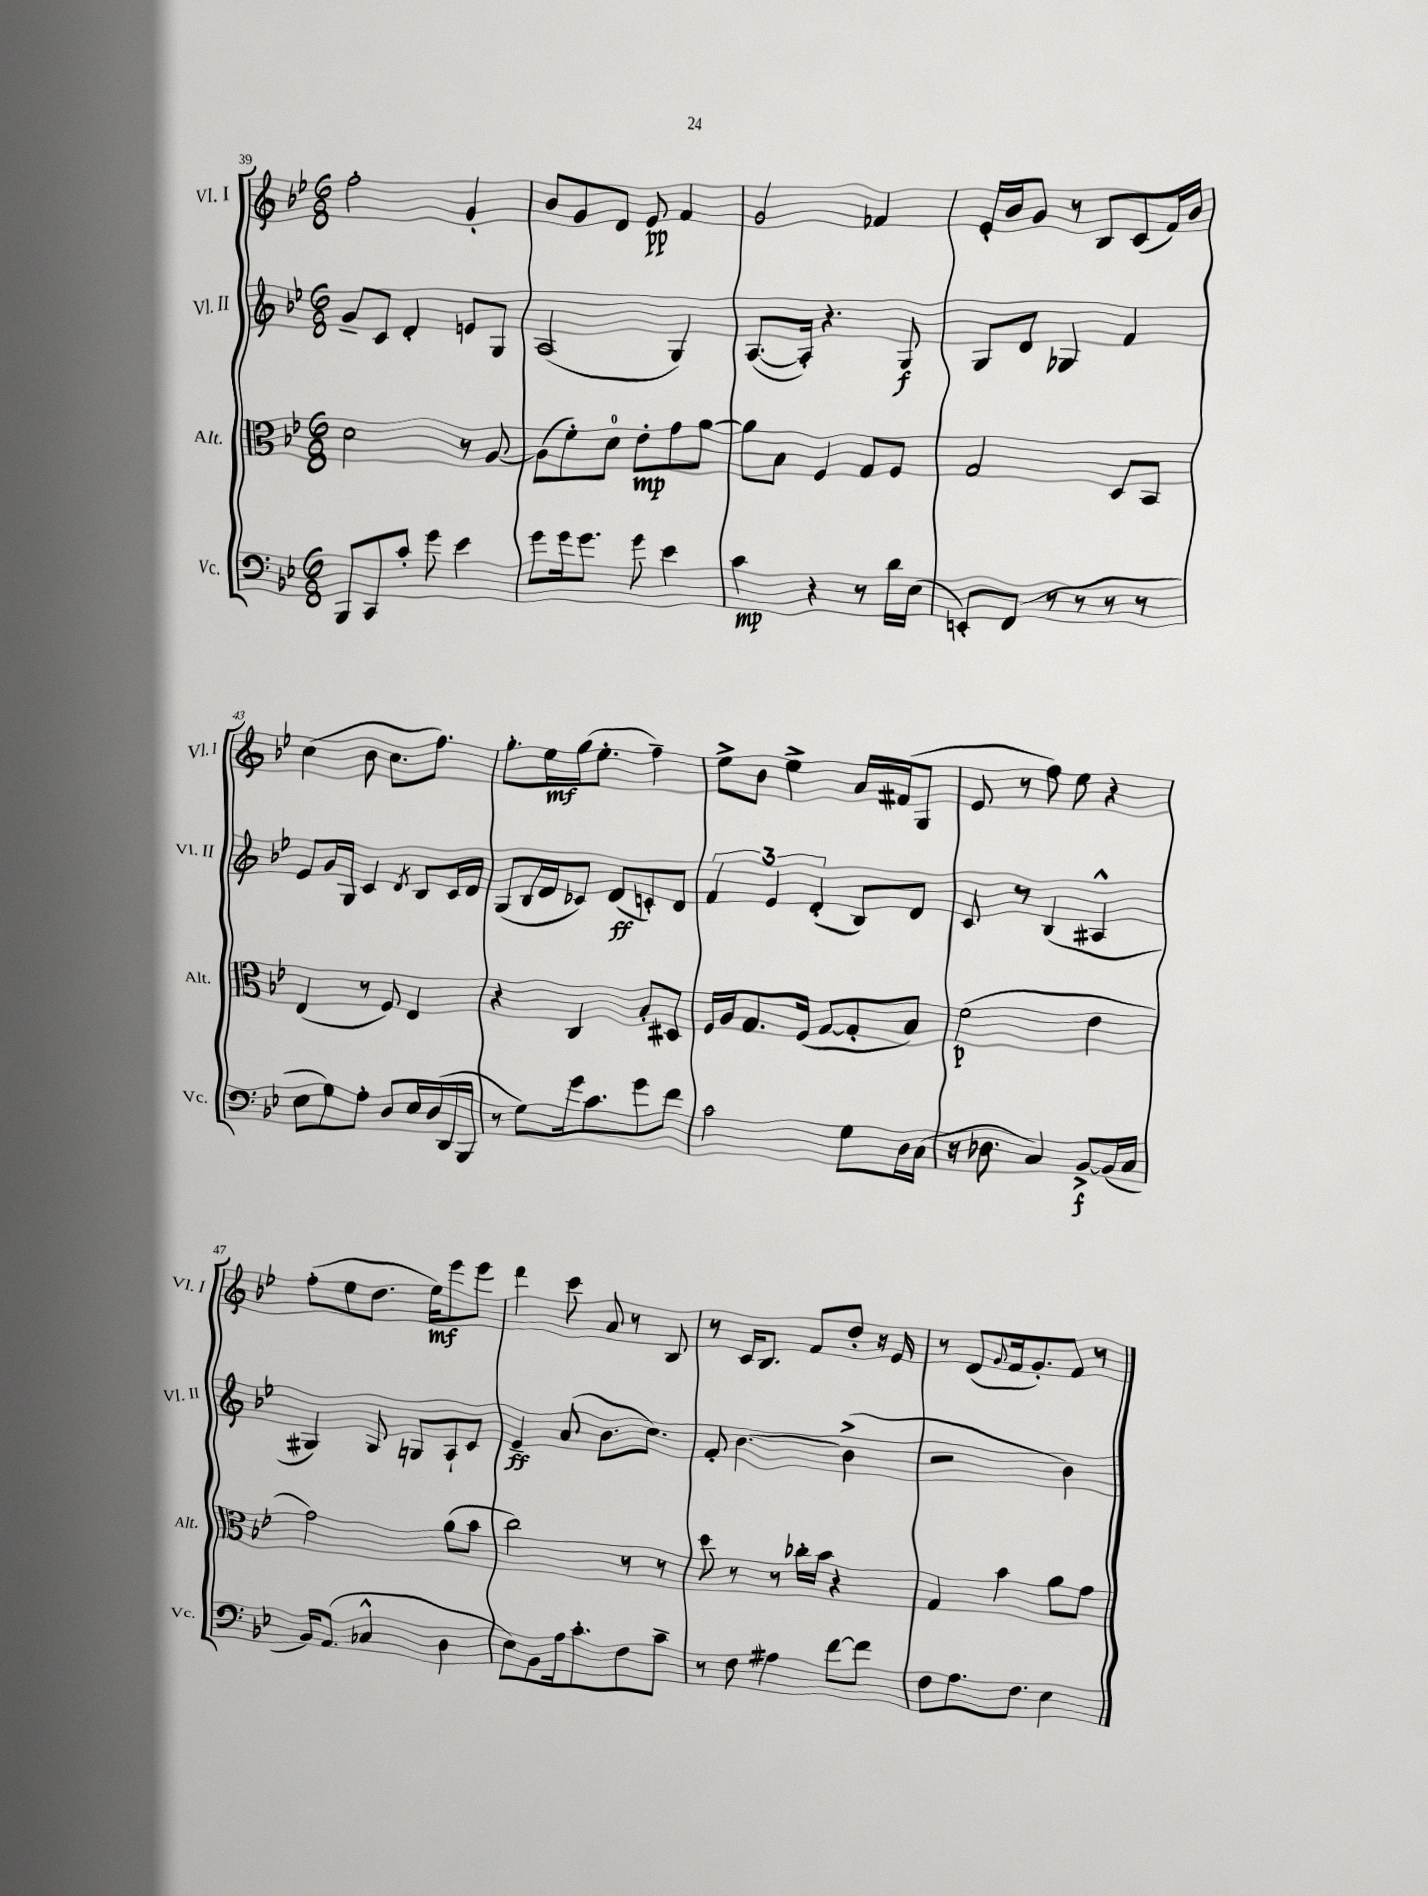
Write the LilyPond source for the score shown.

<<
\new StaffGroup <<
\new Staff = "s0" \with { instrumentName = "Vl. I" shortInstrumentName = "Vl. I" } {
    \clef treble \key bes \major \numericTimeSignature \time 6/8
    f''2-. g'4-. |
    bes'8 g'8 d'8 ees'8\pp f'4 |
    g'2 fes'4 |
    ees'16-. bes'16 g'8 r8 bes8 c'8( f'16) bes'16 |
    c''4( bes'8 c''8. f''8.) |
    g''8.-. ees''16\mf g''16( ees''8.-. f''4--) |
    ees''8-> bes'8 ees''4-> a'16 fis'16( g8 |
    ees'8 r8 f''8) ees''8 r4 |
    f''8-.( ees''8 d''8. ees''16\mf) ees'''8 ees'''8 |
    d'''4 c'''8 a'8 r8 bes8 |
    r8 c'16 bes8. f'8 d''8-. r16 ees'16 |
    r8 d'8( \appoggiatura { g'8 } f'16 g'8.-.) f'8 r8 \bar "|." |
}
\new Staff = "s1" \with { instrumentName = "Vl. II" shortInstrumentName = "Vl. II" } {
    \clef treble \key bes \major \numericTimeSignature \time 6/8
    g'8-- c'8 d'4-. e'8 g8 |
    a2( g4) |
    a8.~( a16-.) r4. g8\f |
    g8 d'8 ges4 f'4 |
    ees'8 g'16 g16 c'4 \acciaccatura { d'8 } bes8 c'16 d'16 |
    g8( bes16 d'16 ces'8) d'8\ff( c'8-.) d'8 |
    \tuplet 3/2 { f'4 ees'4 d'4-.( } bes8) d'8 |
    c'8 r8 bes4( ais4-^ |
    gis4) gis8 g8 a8-! c'8 |
    ees'4--\ff a'8( bes'8. c''8.) |
    f'8-. bes'4.~ bes'4->( |
    r2 bes'4) \bar "|." |
}
\new Staff = "s2" \with { instrumentName = "Alt." shortInstrumentName = "Alt." } {
    \clef alto \key bes \major \numericTimeSignature \time 6/8
    d'2 r8 a8~ |
    a8( f'8-.) d'8-0 ees'8-.\mp g'8 a'8~ |
    a'8 bes8 f4 g8 f8 |
    g2 d8 bes,8 |
    ees4( r8 f8) ees4 |
    r4 c4 bes8-. dis8 |
    f16 a16 g8. f16( g8~ g8-. bes8) |
    f'2\p( ees'4 |
    g'2) a'8( bes'8 |
    c''2) r8 r8 |
    d''8 r8 r8 ces''16-. bes'16 r4 |
    g4 bes'4 a'8 g'8 \bar "|." |
}
\new Staff = "s3" \with { instrumentName = "Vc." shortInstrumentName = "Vc." } {
    \clef bass \key bes \major \numericTimeSignature \time 6/8
    bes,,8 c,8 c'8-. g'8 ees'4 |
    g'8 g'16 g'8. g'8 ees'4 |
    c'4\mp r4 r8 d'16 ees16( |
    e,8-.) f,8( r8 r8 r8 r8 |
    ees8 g8) a8-. d8 ees16 d16( d,16 bes,,16 |
    r8 g8) g'16 c'8. g'8 f'8 |
    c'2 g8 d16 c16( |
    r16 des8. c4) bes,8~->\f bes,16( c16 |
    bes,16) a,8.( ces4-^ d4 |
    ees8) bes,8 a16 c'8.-. f8 c'8-- |
    r8 f8 ais4 f'8~ f'8 |
    f8 a8. f8. ees4 \bar "|." |
}
>>
>>
\layout { \context { \Score currentBarNumber = #39 } }
